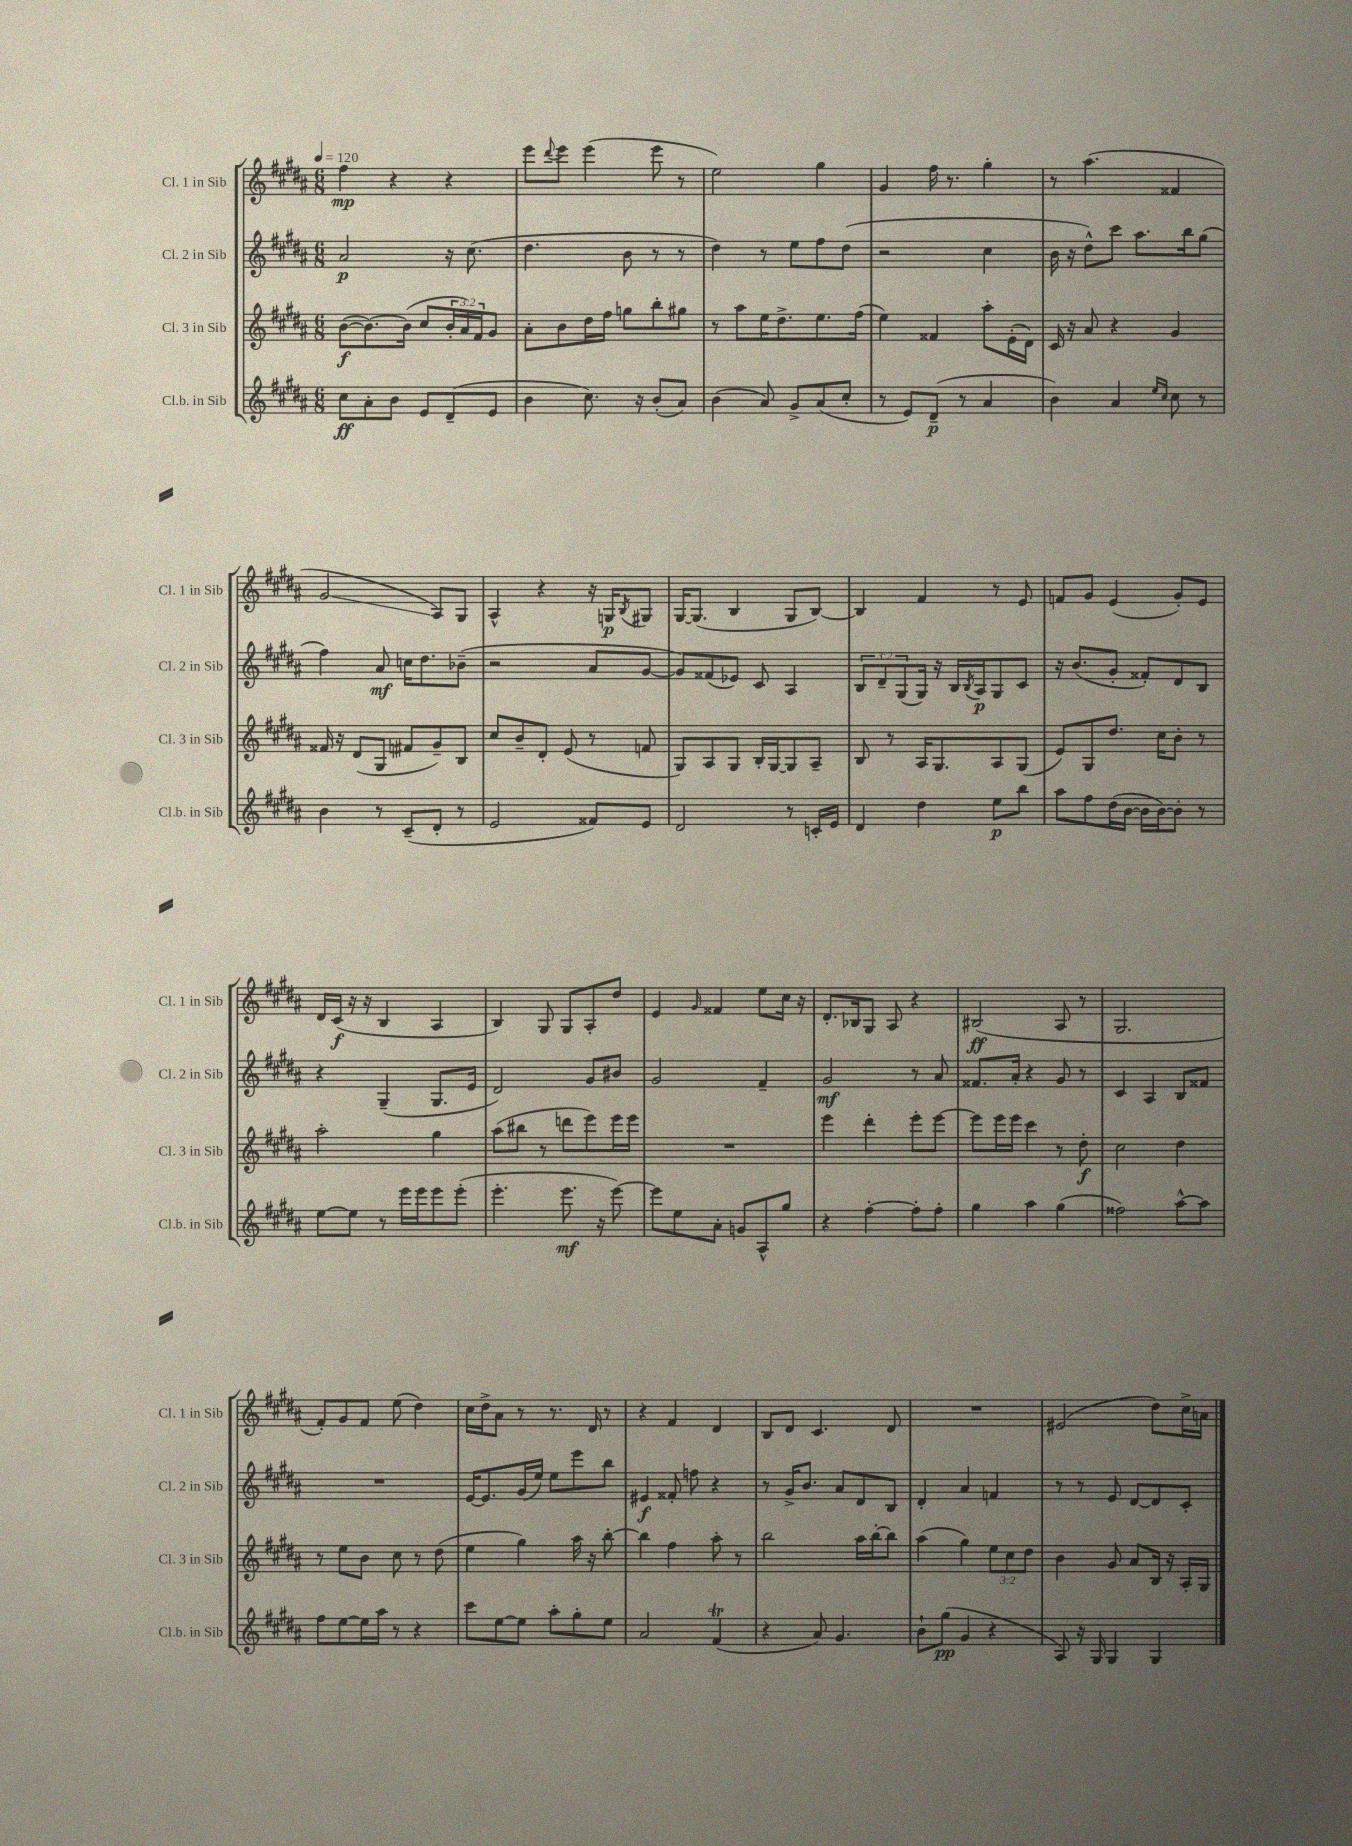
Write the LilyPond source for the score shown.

<<
\new StaffGroup <<
\new Staff = "s0" \with { instrumentName = "Cl. 1 in Sib" shortInstrumentName = "Cl. 1 in Sib" } {
    \clef treble \key b \major \numericTimeSignature \time 6/8 \tempo 4 = 120
    fis''4\mp r4 r4 |
    e'''8 \appoggiatura { dis'''8 } e'''8 e'''4( e'''8 r8 |
    e''2) gis''4 |
    gis'4 fis''16 r8. gis''4-. |
    r8 ais''4.( fisis'4 |
    gis'2\glissando ais8) gis8 |
    ais4-^ r4 r16 g16\p \acciaccatura { b8 } gis8 |
    gis16~ gis8.( b4 gis8 b8~) |
    b4 fis'4 r8 e'8 |
    f'8 gis'8 e'4( gis'8-.) e'8 |
    dis'16 cis'16\f( r16 r16 b4 ais4 |
    b4) gis8 gis8 ais8-. dis''8 |
    e'4 \grace { gis'16 } fisis'4 e''8 cis''16 r16 |
    dis'8.-. bes16 gis8 ais8 r4 |
    bis2\ff( ais8 r8 |
    gis2. |
    fis'8-.) gis'8 fis'8 e''8( dis''4) |
    cis''16 dis''16-> ais'8 r8 r8. dis'16 r8 |
    r4 fis'4 dis'4 |
    b8 dis'8 cis'4. dis'8 |
    R2. |
    eis'2( dis''8) cis''16-> a'16 \bar "|." |
}
\new Staff = "s1" \with { instrumentName = "Cl. 2 in Sib" shortInstrumentName = "Cl. 2 in Sib" } {
    \clef treble \key b \major \numericTimeSignature \time 6/8 \override Staff.TupletNumber.text = #tuplet-number::calc-fraction-text
    ais'2\p r16 cis''8.( |
    dis''4. b'8 r8 r8 |
    dis''4) r8 e''8 fis''8 dis''8( |
    r2 cis''4 |
    b'16 r16 dis''8-^) cis'''8 ais''8. b''16 gis''8( |
    fis''4) ais'8\mf c''16 dis''8. bes'8--( |
    r2 ais'8 gis'8~ |
    gis'8) fisis'8( ees'8) cis'8 ais4 |
    \tuplet 3/2 { b8 dis'8-- gis8( } gis16) r16 b16 \acciaccatura { b8 } ais16\p gis8 cis'8 |
    r16 b'8.( gis'8-. fisis'8-.) dis'8 b8 |
    r4 gis4--( gis8. e'16 |
    dis'2) gis'8 bis'8 |
    gis'2 fis'4-- |
    gis'2\mf r8 ais'8 |
    fisis'8. ais'16-. r4 gis'8 r8 |
    cis'4 ais4 b8 fisis'8 |
    R2. |
    e'16~ e'8. gis'16( e''16) e''8 e'''8 b''8 |
    eis'4\f fisis'8-. f''8 r4 |
    r8 gis'16-> b'8. ais'8 dis'8 b8 |
    dis'4-. ais'4 f'4 |
    r8 r8 e'8 dis'8~ dis'8 cis'8-. \bar "|." |
}
\new Staff = "s2" \with { instrumentName = "Cl. 3 in Sib" shortInstrumentName = "Cl. 3 in Sib" } {
    \clef treble \key b \major \numericTimeSignature \time 6/8 \override Staff.TupletNumber.text = #tuplet-number::calc-fraction-text
    b'8~\f( b'8.~) b'16( cis''8 \tuplet 3/2 { b'16-. ais'16) fis'16 } gis'8 |
    ais'8-. b'8 dis''16 fis''16 g''8 b''8-. gis''8 |
    r8 ais''8 e''16 dis''8.-> e''8. fis''16( |
    e''4) fisis'4 ais''8-. e'16-.( dis'16) |
    cis'16 r16 ais'8 r4 gis'4 |
    fisis'16 r16 dis'8( gis8 fis'8 gis'8--) b8 |
    cis''8 b'8-- dis'8-. e'8( r8 f'8 |
    gis8) ais8 gis8 b16-. gis16~ gis8 ais8-- |
    b8 r8 ais16 gis8. ais8 gis8( |
    e'8) gis8 dis''8. cis''16 b'8-. r8 |
    ais''2-. gis''4 |
    ais''8( bis''8 r8 d'''8 e'''8) e'''16 e'''16 |
    R2. |
    e'''4 dis'''4-. e'''8-. e'''8~ |
    e'''8 e'''16 e'''16 cis'''4 r8 dis''8-.\f |
    cis''2 dis''4 |
    r8 e''8 b'8 cis''8 r8 dis''8( |
    e''4 gis''4) ais''16 r16 b''8~-. |
    b''4 fis''4 ais''8-. r8 |
    b''2 ais''16 b''16~-. b''8 |
    ais''4( gis''4) \tuplet 3/2 { e''8 cis''8 dis''8 } |
    b'4 gis'8 ais'8 b16 r16 ais16-. gis16 \bar "|." |
}
\new Staff = "s3" \with { instrumentName = "Cl.b. in Sib" shortInstrumentName = "Cl.b. in Sib" } {
    \clef treble \key b \major \numericTimeSignature \time 6/8
    cis''8\ff ais'8-. b'8 e'8 dis'8--( e'8 |
    b'4 cis''8.) r16 b'8-.( ais'8) |
    b'4( ais'8) gis'8-> ais'8( cis''8-. |
    r8 e'8) dis'8--\p( r8 ais'4 |
    b'4) ais'4 \grace { e''16 cis''16 } cis''8 r8 |
    b'4 r8 cis'8--( dis'8-. r8 |
    e'2 fisis'8) e'8 |
    dis'2 r8 c'16-. e'16 |
    dis'4 dis''4 e''8\p b''8 |
    ais''8 fis''8 dis''16( b'16~ b'16 b'16~) b'8-. r8 |
    e''8~ e''8 r8 e'''16 e'''16 e'''8 e'''8-.( |
    e'''4.-. e'''8.\mf r16 e'''8~) |
    e'''8 e''8 ais'8-. g'8 ais8-^ gis''8 |
    r4 fis''4~-. fis''8-. fis''8-. |
    gis''4 ais''4 gis''4( |
    fisis''2) ais''8~-^ ais''8 |
    fis''8 e''8~ e''16 ais''16 r8 r4 |
    cis'''8 e''8~ e''8 ais''8-. gis''8-. e''8 |
    ais'2 fis'4\trill( |
    r4 ais'8) gis'4. |
    b'8-! gis''8\pp( gis'4 r4 |
    ais8) r16 gis16 gis4 gis4 \bar "|." |
}
>>
>>
\layout { \context { \Score \remove "Bar_number_engraver" } }
